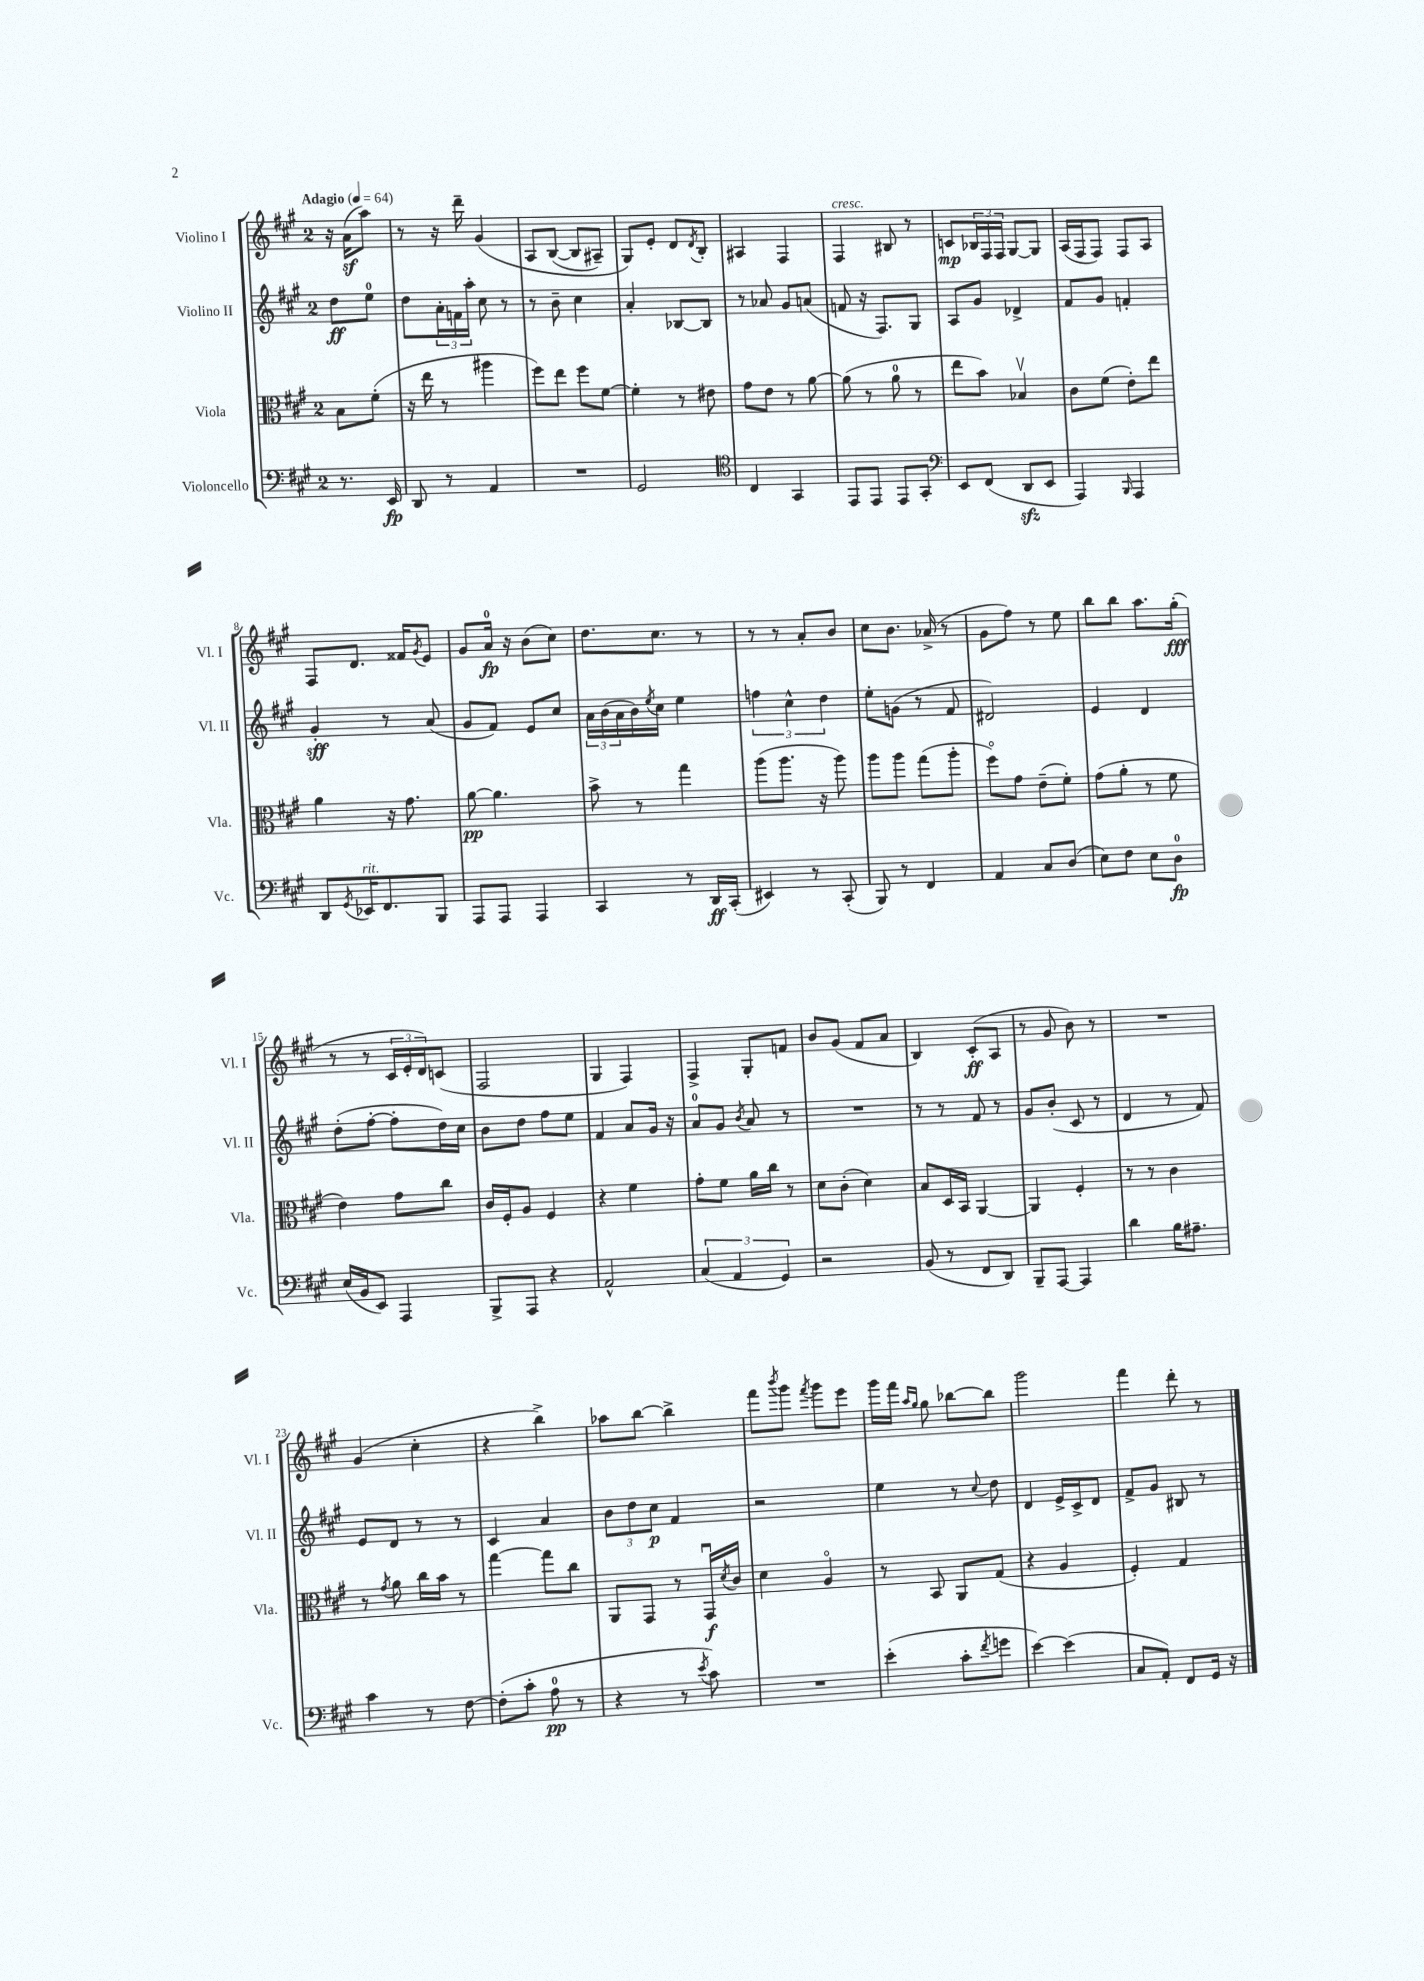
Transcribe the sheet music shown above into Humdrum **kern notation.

**kern	**kern	**kern	**kern
*staff4	*staff3	*staff2	*staff1
*clefF4	*clefC3	*clefG2	*clefG2
*k[f#c#g#]	*k[f#c#g#]	*k[f#c#g#]	*k[f#c#g#]
*M2/4	*M2/4	*M2/4	*M2/4
*MM64	*MM64	*MM64	*MM64
8.r	8B	8dd	16r
.	.	.	(16a
.	(8f#'	8ee	8aa)
16EE	.	.	.
=	=	=	=
8DD	16r	8dd	8r
.	16ee	.	.
8r	8r	24a'	16r
.	.	24f	.
.	.	.	16ddd~
.	.	24aa'	.
4AA	4aa#	8cc#	&(4g#
.	.	8r	.
=	=	=	=
2r	8ff#)	8r	8A
.	8ee	8b~	([8B
.	8ff#	4cc#	8B]
.	[8f#	.	8A#~)
=	=	=	=
2GG#	4f#']	4a'	8G#&)
.	.	.	8e'
.	8r	[8B-	8d
.	.	.	8qd
.	8e#	8B-]	8B'
=	=	=	=
*clefC4	*	*	*
4C#	8g#	8r	4A#
.	8e	8a-	.
4GG#	8r	8g#	4F#
.	[8a	(8a	.
=	=	=	=
8EE	(8a]	8f	4F#
8EE	8r	16r	.
.	.	8.F#)	.
8EE	8a	.	8B#
8GG#'	8r	8G#	8r
=	=	=	=
*clefF4	*	*	*
8EE	8ee	8A	8c
(8FF#	8b)	8g#	24B-
.	.	.	24F#
.	.	.	24F#
8DD	4B-v	4d-^	[8G#
8EE	.	.	8G#]
=	=	=	=
4AAA)	8c#	8f#	(16A
.	.	.	16F#
.	(8f#	8g#	8F#)
16qqBBB	.	.	.
4AAA	8e')	4f'	8F#
.	8ee	.	8A
=	=	=	=
8DD	4a	4g#'	8F#
8qGG#	.	.	.
16EE-	.	.	8.d
8.FF#	.	.	.
.	16r	8r	.
.	8.g#	.	16f##
.	.	.	8qg#
8BBB	.	(8a	8e
=	=	=	=
8AAA	[8a	8g#	8g#
8AAA	4.a]	8f#)	16a
.	.	.	16r
4AAA	.	8e	(8b
.	.	8cc#	8cc#)
=	=	=	=
4CC#	8b^	24a	8.dd
.	.	(24b	.
.	.	24a	.
.	8r	16b)	.
.	.	8qee	.
.	.	16cc#	8.cc#
8r	4gg#	4ee	.
16DD	.	.	8r
(16CC#'	.	.	.
=	=	=	=
4EE#)	(8aa	6ff	8r
.	8.aa	.	8r
.	.	6cc#^^	.
8r	.	.	8a'
.	16r	.	.
.	.	6dd	.
(8CC#'	8aa)	.	8b
=	=	=	=
8BBB)	8aa	8ee'	8cc#
8r	8aa	(8g	8.b
4FF#	(8gg#	8r	.
.	.	.	(16a-^
.	8aa'	8f#	8r
=	=	=	=
4AA	8ff#o)	2d#)	8g#
.	8g#	.	8ff#)
8C#	(8e~	.	8r
(8D	8f#')	.	8ee
=	=	=	=
8E)	(8g#	4e	8bb
8F#	8a'	.	8bb
8E	8r	4d	8.aa
8D	8f#	.	.
.	.	.	(16gg#'
=	=	=	=
(16E	4e)	(8dd'	8r
16BB	.	.	.
8EE)	.	[8ff#'	8r
4AAA	8g#	8ff#']	24c#
.	.	.	24e'
.	.	.	24d)
.	8cc#	16dd)	(8c
.	.	16cc#	.
=	=	=	=
8BBB^	16c#	8b	2F#
.	16F#'	.	.
8AAA	8A	8dd	.
4r	4F#	8ff#	.
.	.	8ee	.
=	=	=	=
2AA^^	4r	4f#	4G#
.	4f#	8a	4F#)
.	.	16g#	.
.	.	16r	.
=	=	=	=
(6C#	8g#'	8a	4F#^
.	8f#	8g#	.
6AA	.	.	.
.	.	8qb	.
.	16a	8a	8G#'
.	16cc#	.	.
6GG#)	.	.	.
.	8r	8r	8f
=	=	=	=
2r	8d	2r	8b
.	(8c#'	.	(8g#
.	4d)	.	8f#
.	.	.	8a
=	=	=	=
(8BB	8B	8r	4B)
8r	16D	8r	.
.	16BB	.	.
8FF#	[4AA	8f#	(8c#'
8DD)	.	8r	8A
=	=	=	=
8BBB~	4AA]	8g#	8r
[8AAA	.	(8b'	8g#
4AAA]	4F#'	8c#	8b)
.	.	8r	8r
=	=	=	=
4d	8r	4d	2r
.	8r	.	.
16B	4c#	8r	.
8.A#~	.	.	.
.	.	8f#)	.
=	=	=	=
4c#	8r	8e	(4g#
.	8qg#	.	.
.	8a	8d	.
8r	16cc#	8r	4cc#'
.	16b	.	.
[8F#	8r	8r	.
=	=	=	=
(8F#']	[4gg#	4c#	4r
8c#'	.	.	.
8A	8gg#]	4a	4bb^)
8r	8cc#	.	.
=	=	=	=
4r	8AA	12b	8aa-
.	.	12dd	.
.	8GG#	.	[8bb
.	.	12cc#	.
8r	8r	4f#	4bb^]
8qe	.	.	.
8c#)	16GG#u	.	.
.	8qd	.	.
.	16c#	.	.
=	=	=	=
2r	4d	2r	8fff#
.	.	.	8qbbb
.	.	.	8ggg#
.	.	.	8qfff#
.	4Ao	.	8ggg#
.	.	.	8eee
=	=	=	=
(4e'	8r	4ee	16ggg#
.	.	.	16fff#
.	.	.	16qqaa
.	.	.	16qqgg#
.	8BB	.	8gg#
8c#'	8AA	8r	[8bb-
8qf#	.	8qqcc#	.
8g	(8G#	8dd	8bb-]
=	=	=	=
[4e)	4r	4d	2ggg#
(4e]	4A	16e^	.
.	.	16c#^	.
.	.	8d	.
=	=	=	=
8C#	4F#')	8f#^	4fff#
8AA')	.	8g#	.
8FF#	4G#	8B#	8ddd'
16GG#	.	8r	8r
16r	.	.	.
==	==	==	==
*-	*-	*-	*-
